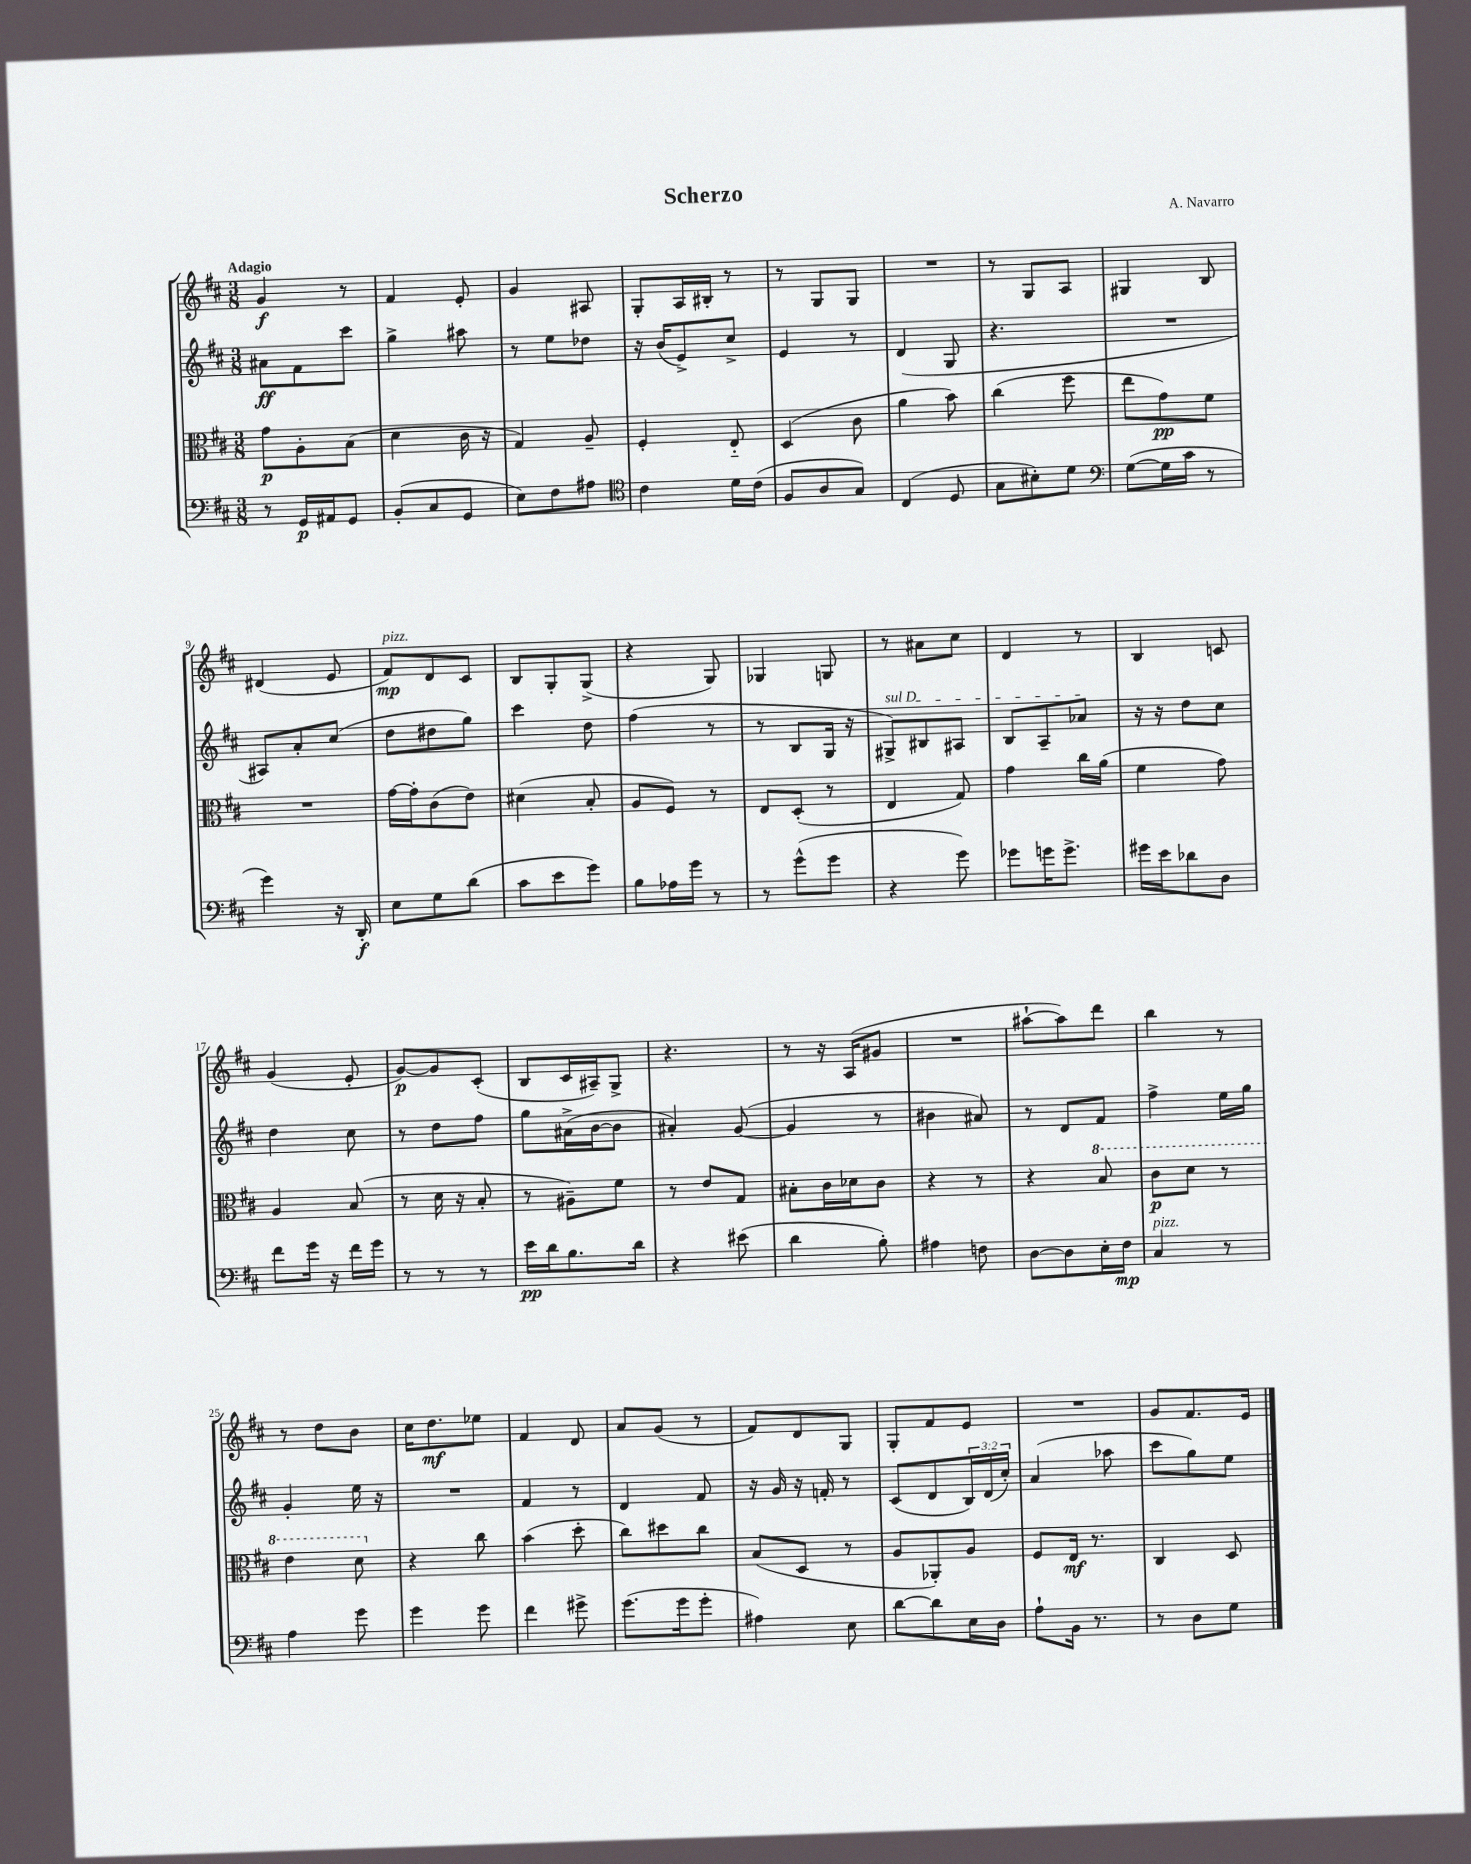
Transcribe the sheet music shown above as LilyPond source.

\header { title = "Scherzo" composer = "A. Navarro" }
<<
\new StaffGroup <<
\new Staff = "s0" {
    \clef treble \key d \major \numericTimeSignature \time 3/8 \tempo "Adagio"
    g'4\f r8 |
    fis'4 e'8-. |
    g'4 ais8 |
    g8-. a16 bis16-. r8 |
    r8 g8 g8 |
    R4. |
    r8 g8 a8 |
    gis4 b8 |
    dis'4( e'8 |
    fis'8\mp^\markup { \italic "pizz." }) d'8 cis'8 |
    b8 g8-. g8->( |
    r4 g8) |
    ges4 g8 |
    r8 ais'8 cis''8 |
    d'4 r8 |
    b4 c'8 |
    g'4( e'8-. |
    g'8~\p) g'8 cis'8-.( |
    b8 cis'16 ais16--) g8-> |
    r4. |
    r8 r16 a16( gis'8 |
    R4. |
    ais''8~-! ais''8) d'''8 |
    b''4 r8 |
    r8 d''8 b'8 |
    cis''16 d''8.\mf ees''8 |
    fis'4 d'8 |
    a'8 g'8( r8 |
    fis'8) d'8 g8 |
    g8-. fis'8 e'8 |
    R4. |
    g'8 fis'8. e'16 \bar "|." |
}
\new Staff = "s1" {
    \clef treble \key d \major \numericTimeSignature \time 3/8 \override Staff.TupletNumber.text = #tuplet-number::calc-fraction-text
    ais'8\ff fis'8 cis'''8 |
    g''4-> ais''8 |
    r8 e''8 des''8 |
    r16 b'16( e'8->) cis''8-> |
    e'4 r8 |
    d'4( g8 |
    r4. |
    R4. |
    ais8) a'8-. cis''8( |
    d''8 dis''8 g''8) |
    cis'''4 d''8 |
    fis''4( r8 |
    r8 b8 g16 r16 |
    \once \override TextSpanner.bound-details.left.text = \markup { \italic "sul D" } gis8->\startTextSpan) bis8 ais8 |
    b8 a8-- aes'8\stopTextSpan |
    r16 r16 d''8 cis''8 |
    d''4 cis''8 |
    r8 d''8 fis''8 |
    g''8 ais'16->( b'16~ b'8 |
    ais'4-.) g'8~( |
    g'4 r8 |
    bis'4 ais'8) |
    r8 d'8 fis'8 |
    fis''4-> e''16 g''16 |
    g'4-. e''16 r16 |
    R4. |
    fis'4 r8 |
    d'4 fis'8 |
    r16 g'16 r16 f'16-. r8 |
    cis'8( d'8 \tuplet 3/2 { b16) d'16( cis''16-.) } |
    a'4( aes''8 |
    cis'''8 g''8) e''8 \bar "|." |
}
\new Staff = "s2" {
    \clef alto \key d \major \numericTimeSignature \time 3/8
    g'8\p a8-. b8( |
    d'4 cis'16 r16 |
    g4) a8-- |
    fis4-. e8-_ |
    d4( cis'8 |
    a'4 b'8) |
    cis''4( fis''8 |
    e''8 g'8\pp) fis'8 |
    R4. |
    g'16~ g'16-. cis'8( e'8) |
    dis'4( b8-. |
    a8 fis8) r8 |
    e8 d8-.( r8 |
    e4 g8) |
    g'4 cis''16 a'16( |
    fis'4 g'8) |
    a4 b8( |
    r8 d'16 r16 b8-. |
    r8 ais8--) fis'8 |
    r8 e'8 g8 |
    bis8-. cis'16 des'16 cis'8 |
    r4 r8 |
    r4 \ottava #1 b'8 |
    cis''8\p d''8 r8 |
    e''4 d''8 \ottava #0 |
    r4 cis''8 |
    b'4( d''8-. |
    cis''8) dis''8 cis''8 |
    b8( d8 r8 |
    a8 aes,8-.) a8 |
    fis8 e16\mf r8. |
    cis4 d8 \bar "|." |
}
\new Staff = "s3" {
    \clef bass \key d \major \numericTimeSignature \time 3/8
    r8 g,16\p ais,16 g,8 |
    b,8-.( cis8 g,8 |
    e8) fis8 ais8 |
    \clef tenor cis'4 d'16 cis'16( |
    fis8 a8 g8) |
    cis4( d8 |
    g8 bis8-.) d'8 |
    \clef bass g8~( g16 cis'16 r8 |
    g'4) r16 d,16-.\f |
    e8 g8 d'8( |
    cis'8 e'8 g'8) |
    b8 aes16 g'16 r8 |
    r8 g'8-^( g'8 |
    r4 g'8) |
    ges'8 g'16 g'8.-> |
    gis'16 e'16 des'8 d8 |
    fis'8 g'16 r16 fis'16 g'16 |
    r8 r8 r8 |
    e'16\pp d'16 b8. d'16 |
    r4 eis'8( |
    d'4 b8-.) |
    ais4 f8 |
    d8~ d8 e16-. fis16\mp |
    cis4^\markup { \italic "pizz." } r8 |
    a4 g'8 |
    g'4 g'8 |
    fis'4 gis'8-> |
    g'8.( g'16 g'8-. |
    ais4) e8 |
    d'8~ d'8 e16 d16 |
    a8-! b,16 r8. |
    r8 d8 g8 \bar "|." |
}
>>
>>
